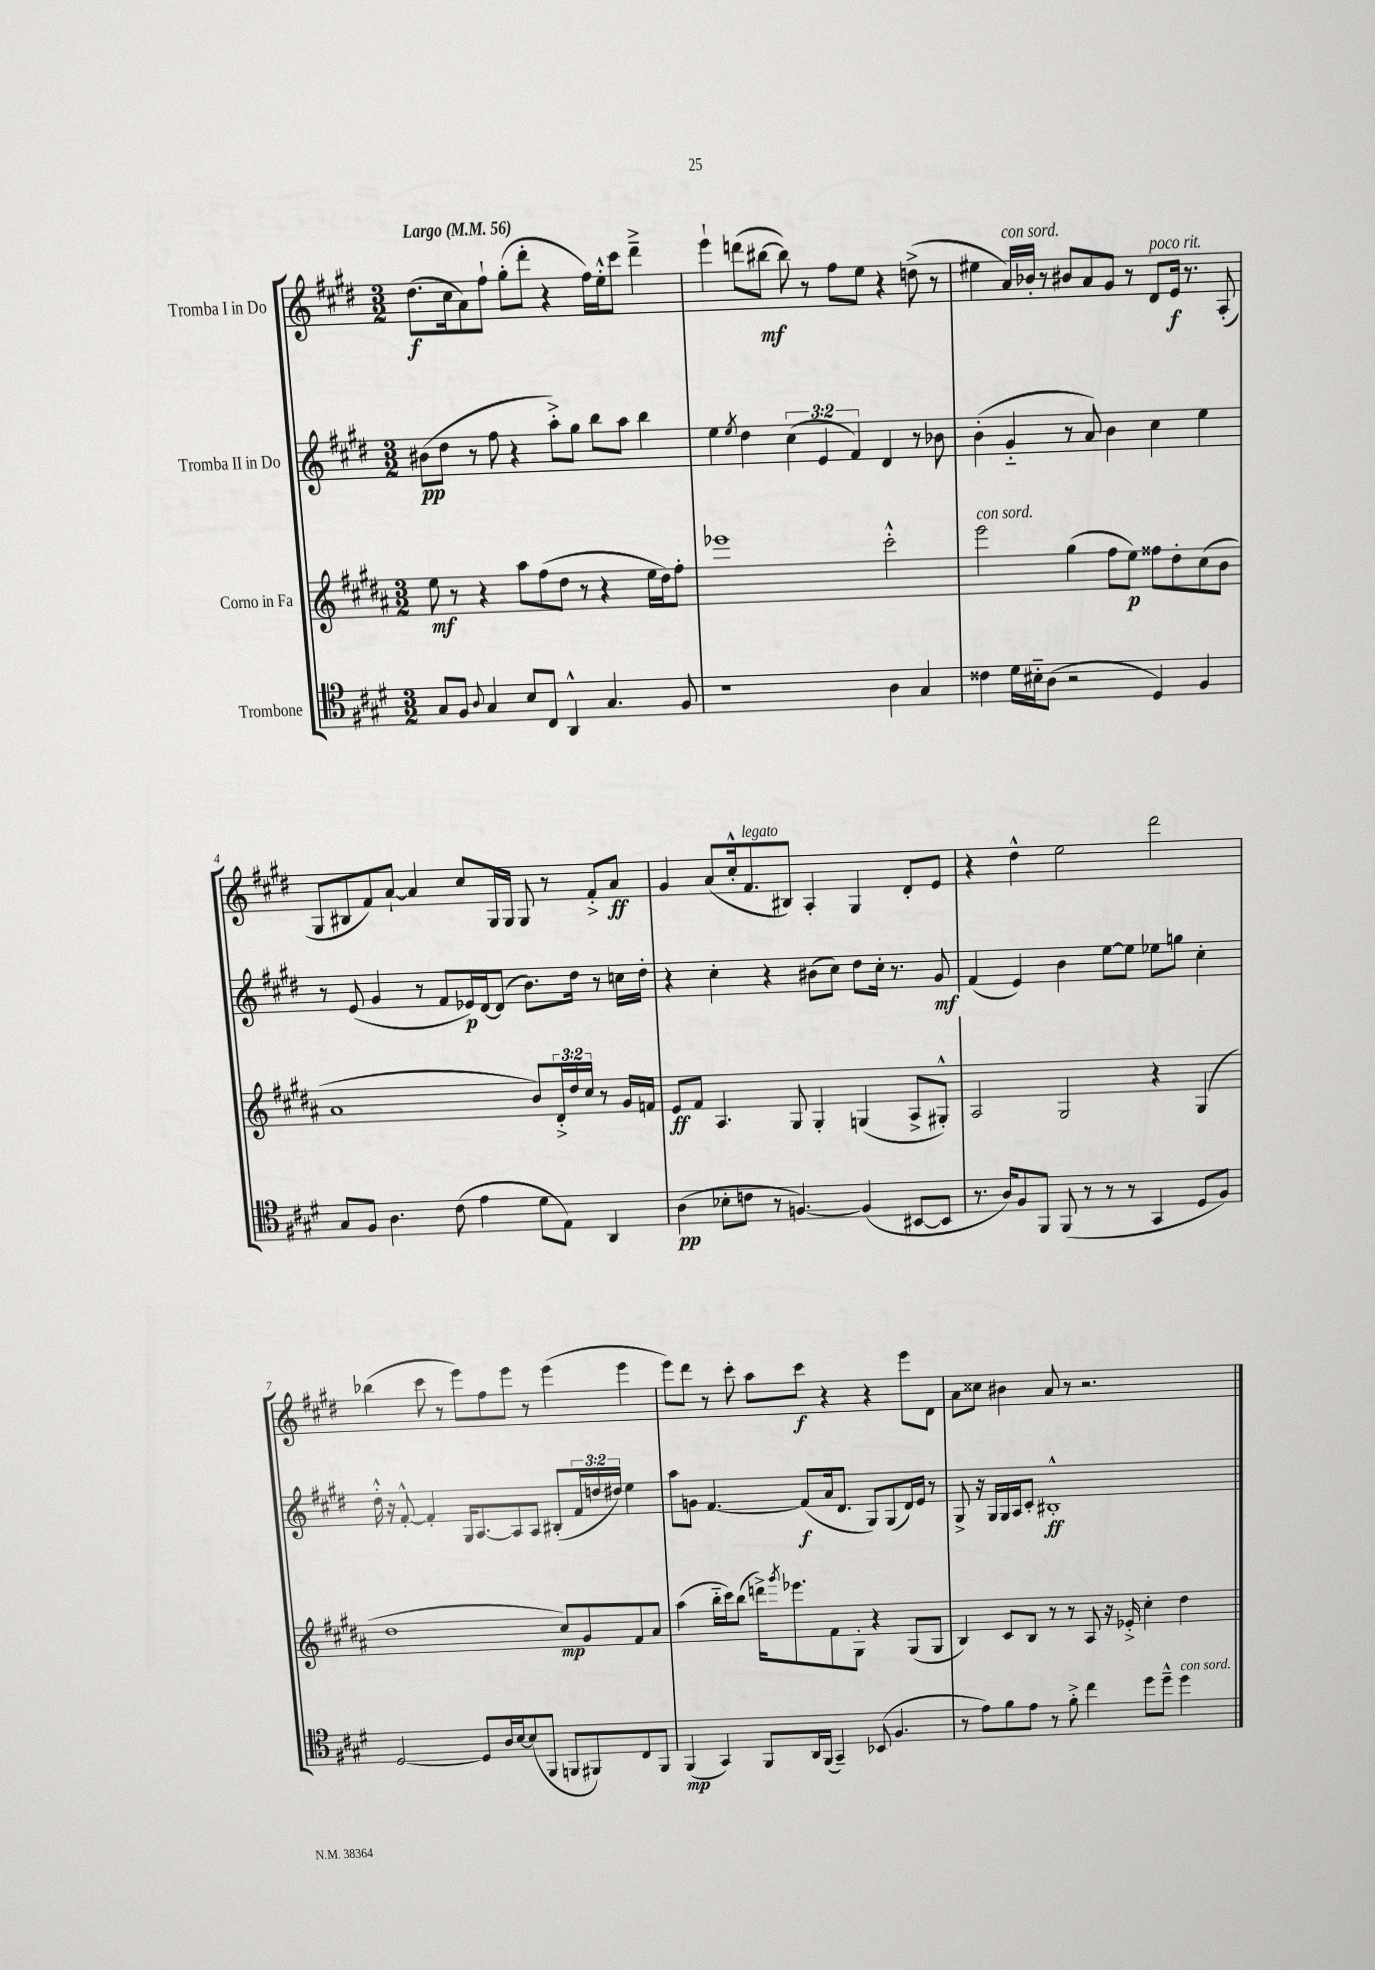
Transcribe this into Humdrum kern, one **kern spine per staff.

**kern	**kern	**kern	**kern
*staff4	*staff3	*staff2	*staff1
*clefC4	*clefG2	*clefG2	*clefG2
*k[f#c#g#d#]	*k[f#c#g#d#a#]	*k[f#c#g#d#]	*k[f#c#g#d#]
*M3/2	*M3/2	*M3/2	*M3/2
*MM56	*MM56	*MM56	*MM56
8G#	8ee	(8b#	(8.dd#
8F#	8r	8dd#	.
.	.	.	16cc#
8qqA	.	.	.
4G#	4r	8r	8a)
.	.	8ff#	8ff#`
8B	8aa#	4r	(8gg#'
8C#	(8ff#	.	8ddd#'
4AA^^	8dd#	8aa'^)	4r
.	8r	8gg#	.
4.G#	4r	8bb	16ff#)
.	.	.	16ee'^^
.	.	8aa	8ccc#
.	16ee	4bb	4ddd#~^
.	16dd#)	.	.
8F#	8ff#'	.	.
=	=	=	=
1r	1eee-	4ee	4eee`
.	.	8qee	.
.	.	4dd#	(8ddd
.	.	.	[8bb#
.	.	(6cc#	8bb#])
.	.	.	8r
.	.	6e	.
.	.	.	8ff#
.	.	6f#)	.
.	.	.	8ee
4A	2ccc#'^^	4d#	4r
4G#	.	8r	(8dd^
.	.	8b-	8r
=	=	=	=
4c##	2eee	(4b'	4ee#
16d#	.	4g#'~	16a)
16B#'~	.	.	16b-'
(8A	.	.	8r
2r	(4gg#	8r	8b#
.	.	8a)	8a
.	8ff#	4b	8g#
.	8ee)	.	8r
4D#)	8ff##	4cc#	8d#
.	8dd#'	.	16e
.	.	.	8.r
4F#	(8cc#	4ee	.
.	8b	.	(8A'
=	=	=	=
8G#	1a#	8r	8G#
8F#	.	(8e	8B#
4.A	.	4g#	8f#)
.	.	.	[8a`
.	.	8r	4a]
(8c#	.	8f#	.
4e	.	16e-)	8cc#
.	.	[16d#	.
.	.	(8d#]	16G#
.	.	.	16G#
8d#	8b)	8.b)	8G#
8E)	24d#'^	.	8r
.	24dd#	.	.
.	.	16dd#	.
.	24cc#	.	.
4AA	8r	8r	8f#'^
.	16g#	16cc	8a
.	16f	16dd#'	.
=	=	=	=
(4A	8e	4r	4g#
.	8f#	.	.
8B-'	4.A#	4cc#'	(8a
8c	.	.	16cc#'^^
.	.	.	8.f#
8r	.	4r	.
[4.F)	8G#	.	8B#)
.	4G#'	(8b#	4A'
.	.	8cc#)	.
(4F]	(4G	8dd#	4G#
.	.	16cc#'	.
.	.	8.r	.
[8BB#	8A#^	.	8d#'
8BB#]	8G#'^^)	8g#	8e
=	=	=	=
8.r	2A#	(4f#	4r
16A)	.	.	.
8F#	.	4e)	4dd#^^
8FF#	.	.	.
(8FF#	2G#	4b	2ee
8r	.	.	.
8r	.	[8ee	.
8r	.	8ee]	.
4GG#	4r	8ee-	2ddd#
.	.	8gg	.
8D#	(4G#	4cc#'	.
8F#)	.	.	.
=	=	=	=
[2D#	1dd#	16dd#'^^	(4bb-
.	.	16r	.
.	.	[8f#'^^	.
.	.	4f#']	8ccc#
.	.	.	8r
8D#]	.	16G#	8eee)
.	.	[8.A	.
16A	.	.	8ff#
[16B	.	.	.
(8B]	.	8A]	8eee
8FF#	.	8A	8r
8FF	8cc#)	(8B#'	(4eee
8FF#)	8g#	24f#	.
.	.	24dd	.
.	.	24dd#)	.
8C#	8f#	4ee	4eee
8FF#	8a#	.	.
=	=	=	=
(4FF#	(4aa#	8aa	8eee)
.	.	8g	8ddd#
4GG#)	16bb'~	[4.f#	8r
.	16ccc#)	.	.
.	(8bb	.	8ccc#'
8FF#	16ddd^)	.	8aa
.	8qggg#	.	.
.	8.eee-	.	.
16AA	.	(8f#]	8ccc#
(16FF#	.	.	.
4GG#~)	8f#	16a	4r
.	.	8.d#	.
.	8G#'	.	.
(8BB-	4r	8G#)	4r
4.F#	.	(8G#	.
.	(8G#	16d#)	8eee
.	.	16e	.
.	8G#	8r	8d#
=	=	=	=
8r	4B)	8G#^	8a
8e)	.	16r	8cc##
.	.	16G#	.
8f#	8c#	16G#	4b#
.	.	16A	.
8e	8B	8c#'	.
8r	8r	1B#'^^	8a
8f#'^	8r	.	8r
4cc#	8A#	.	2.r
.	16r	.	.
.	16e-'^	.	.
8dd#	4cc#'	.	.
8dd#~^^	.	.	.
4dd#	4dd#	.	.
==	==	==	==
*-	*-	*-	*-
